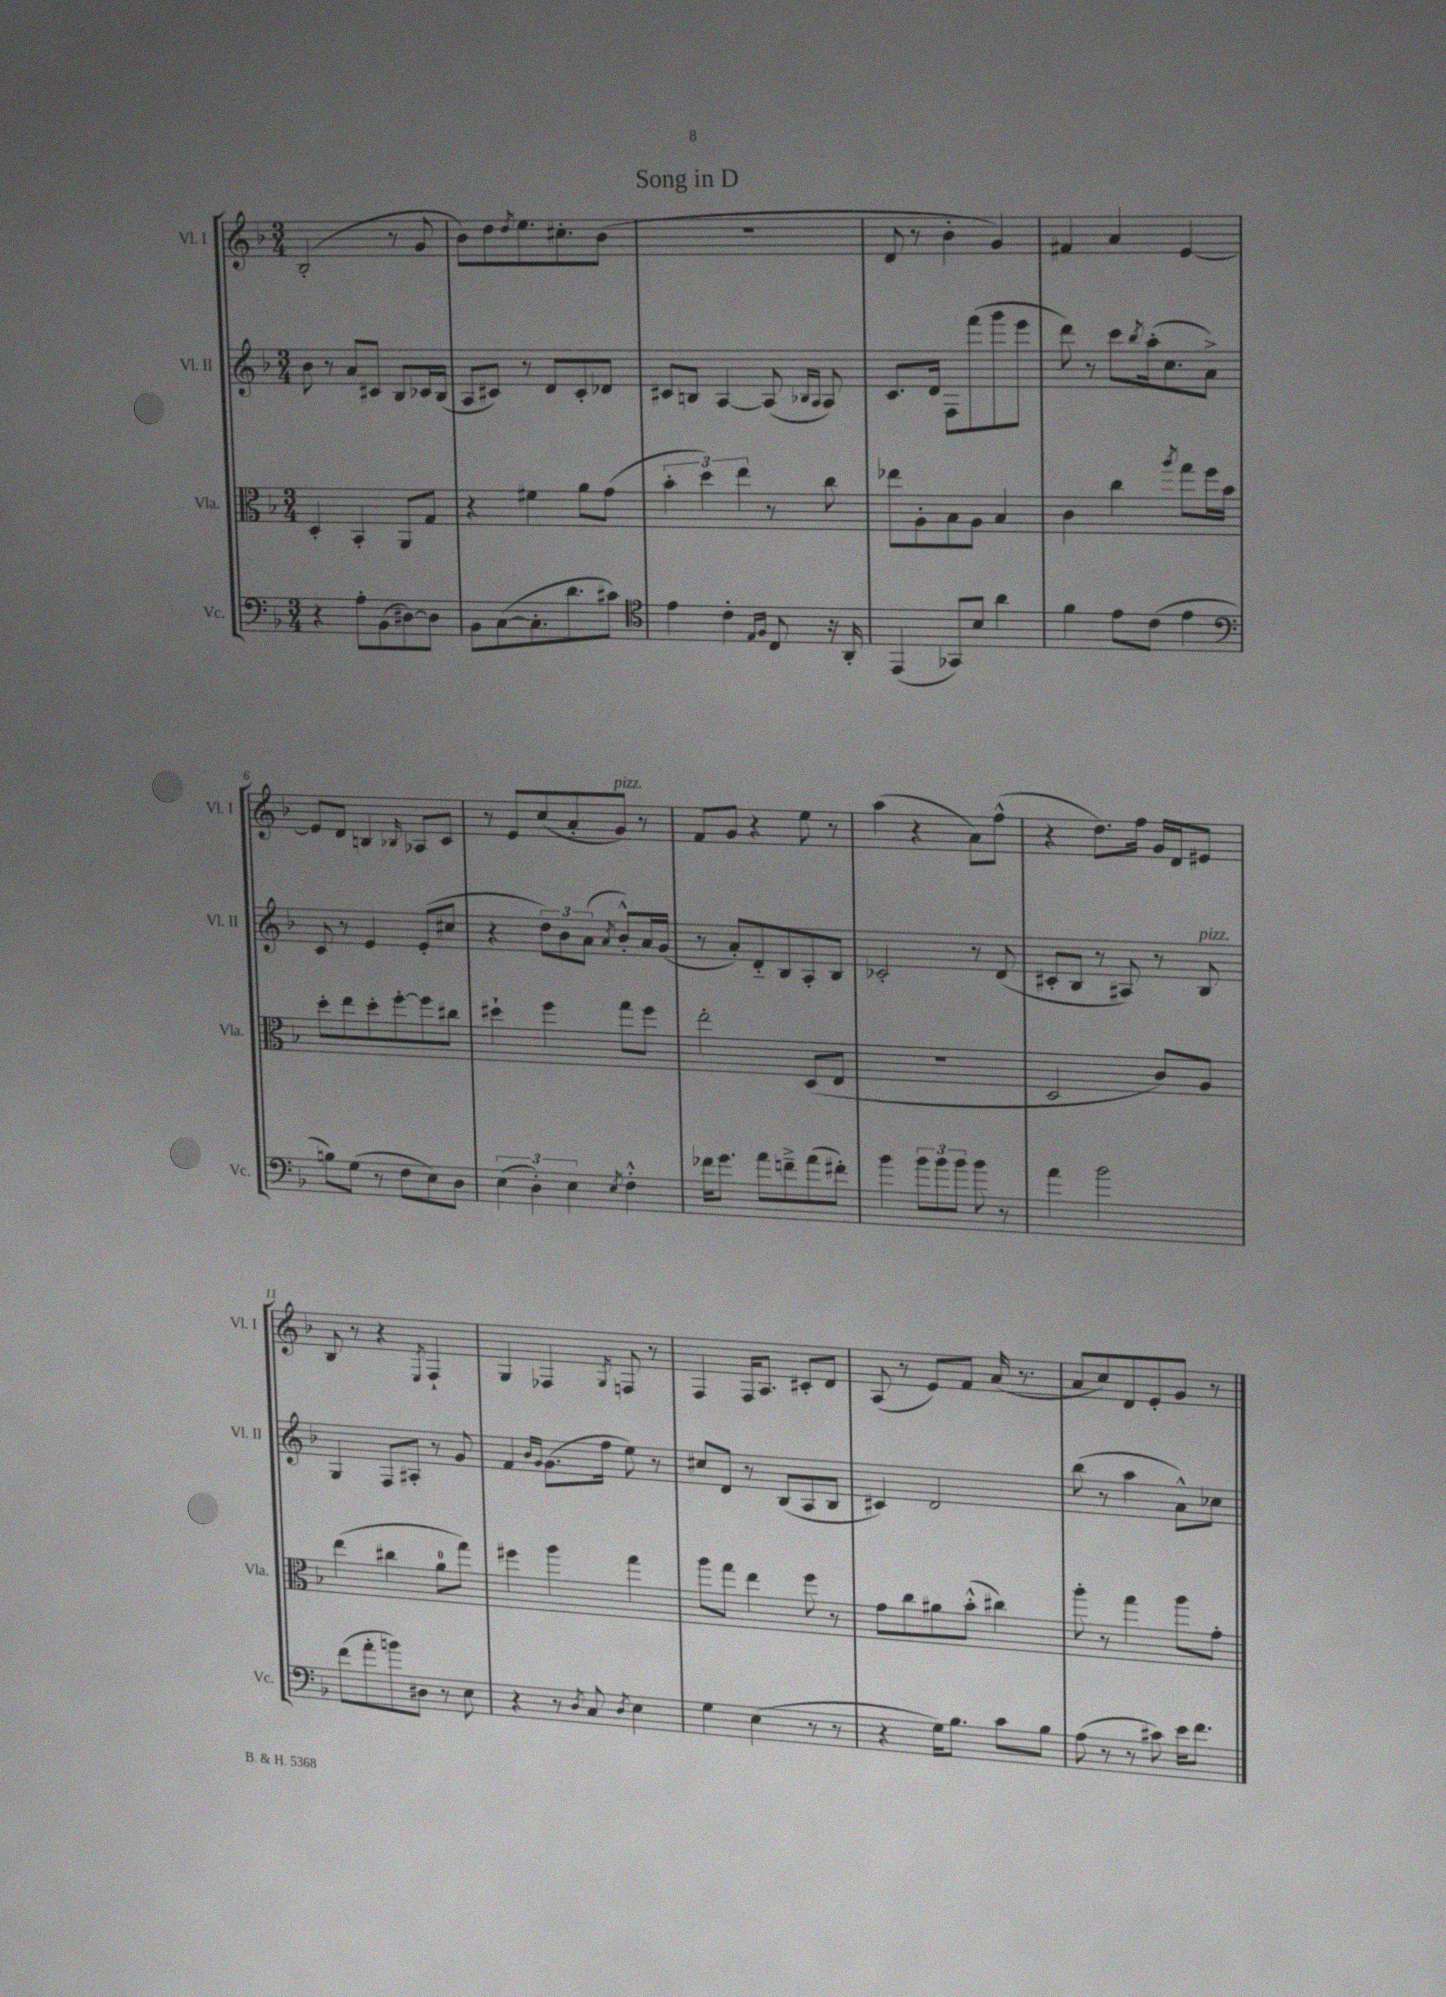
\header { title = "Song in D" }
<<
\new StaffGroup <<
\new Staff = "s0" \with { instrumentName = "Vl. I" shortInstrumentName = "Vl. I" } {
    \clef treble \key f \major \numericTimeSignature \time 3/4
    bes2-.( r8 g'8 |
    bes'8) d''8 \acciaccatura { d''8 } e''8. cis''8.-. bes'8( |
    R2. |
    d'8 r8 bes'4-. g'4) |
    fis'4 a'4 e'4~ |
    e'8 d'8 b4 \grace { bes16 } aes8 c'8 |
    r8 e'8 c''8( a'8-. g'8^\markup { \italic "pizz." }) r8 |
    f'8 g'8 r4 e''8 r8 |
    a''4( r4 a'8) f''8-^( |
    r4 d''8.) f''16 g'16 d'16 eis'8 |
    bes8 r8 r4 \acciaccatura { e8 } f4-! |
    g4 fes4 \acciaccatura { g8 } f8 r8 |
    f4 f16 a8. cis'8-. d'8 |
    a8( r8 e'8) f'8 a'16( r8. |
    a'8 c''8) d'8 e'8-. g'8 r8 \bar "|." |
}
\new Staff = "s1" \with { instrumentName = "Vl. II" shortInstrumentName = "Vl. II" } {
    \clef treble \key f \major \numericTimeSignature \time 3/4
    bes'8 r8 a'8 cis'8 bes8 ces'16 bes16( |
    a8 cis'8) r8 d'8 cis'8-. des'8 |
    cis'8 b8 a4~ a8( \grace { bes16 a16 } a8) |
    c'8. d'16 f8 f'''8( g'''8 e'''8 |
    d'''8) r8 c'''8 \acciaccatura { bes''8 } a''16-.( c''8. a'8->) |
    c'8 r8 e'4 e'8-.( cis''8 |
    r4 \tuplet 3/2 { d''8) bes'8 a'8( } \acciaccatura { a'8 } bes'8-.-^) a'16 g'16( |
    r8 a'8-.) d'8-_ bes8 a8-. bes8 |
    ces'2-. r8 d'8( |
    cis'8-. bes8 r8 ais8) r8 bes8^\markup { \italic "pizz." } |
    g4 f8 ais8-. r8 g'8 |
    f'4 \grace { bes'16 g'16 } g'8.( f''16 e''8) r8 |
    cis''8 d'8 r8 bes8( a8 bes8 |
    cis'4) d'2 |
    bes''8( r8 a''4 a'8-^) ces''8 \bar "|." |
}
\new Staff = "s2" \with { instrumentName = "Vla." shortInstrumentName = "Vla." } {
    \clef alto \key f \major \numericTimeSignature \time 3/4
    d4-. bes,4-. a,8 g8 |
    r4 fis'4 a'8 g'8( |
    \tuplet 3/2 { bes'4-. d''4) e''4 } r8 c''8 |
    ees''8 a8-. bes8 a8 bes4 |
    c'4 c''4 \acciaccatura { a''8 } g''8 f''16 bes'16 |
    d''8-. e''8 d''8-. f''8~-. f''8 cis''8 |
    dis''4-! f''4 g''8 f''8 |
    e''2-. d8( e8 |
    R2. |
    d2 c'8) a8 |
    e''4( cis''4 a'8-0 g''8) |
    fis''4 a''4 g''4 |
    a''8 g''8 e''4 f''8 r8 |
    g'8 c''8 ais'8 bes'8-.-^( cis''4) |
    a''8-. r8 g''4 a''8 g'8-. \bar "|." |
}
\new Staff = "s3" \with { instrumentName = "Vc." shortInstrumentName = "Vc." } {
    \clef bass \key f \major \numericTimeSignature \time 3/4
    r4 a8-. bes,8( dis8~) dis8 |
    bes,8 c8~( c8.-. d'8. cis'8) |
    \clef tenor e'4 c'4-. \grace { e16 f16 } c8 r16 a,16-. |
    e,4( ges,8) bes8 a'4 |
    f'4 e'8 c'8( e'4 |
    \clef bass b8) g8( r8 f8 e8) d8 |
    \tuplet 3/2 { e4( d4-.) e4 } \acciaccatura { e8 } f4-.-^ |
    fes'16 g'8. a'8 f'8---> a'8( fis'8-.) |
    bes'4 \tuplet 3/2 { bes'8 bes'8 bes'8 } bes'8 r8 |
    a'4 bes'2 |
    f'8( a'8-. b'8) dis8 r8 e8 |
    r4 r8 \acciaccatura { d8 } c8 \acciaccatura { d8 } e4 |
    g4 e4( r8 r8 |
    r4 g16) bes8. c'8 bes8 |
    a8( r8 r8 cis'8) e'16 f'8. \bar "|." |
}
>>
>>
